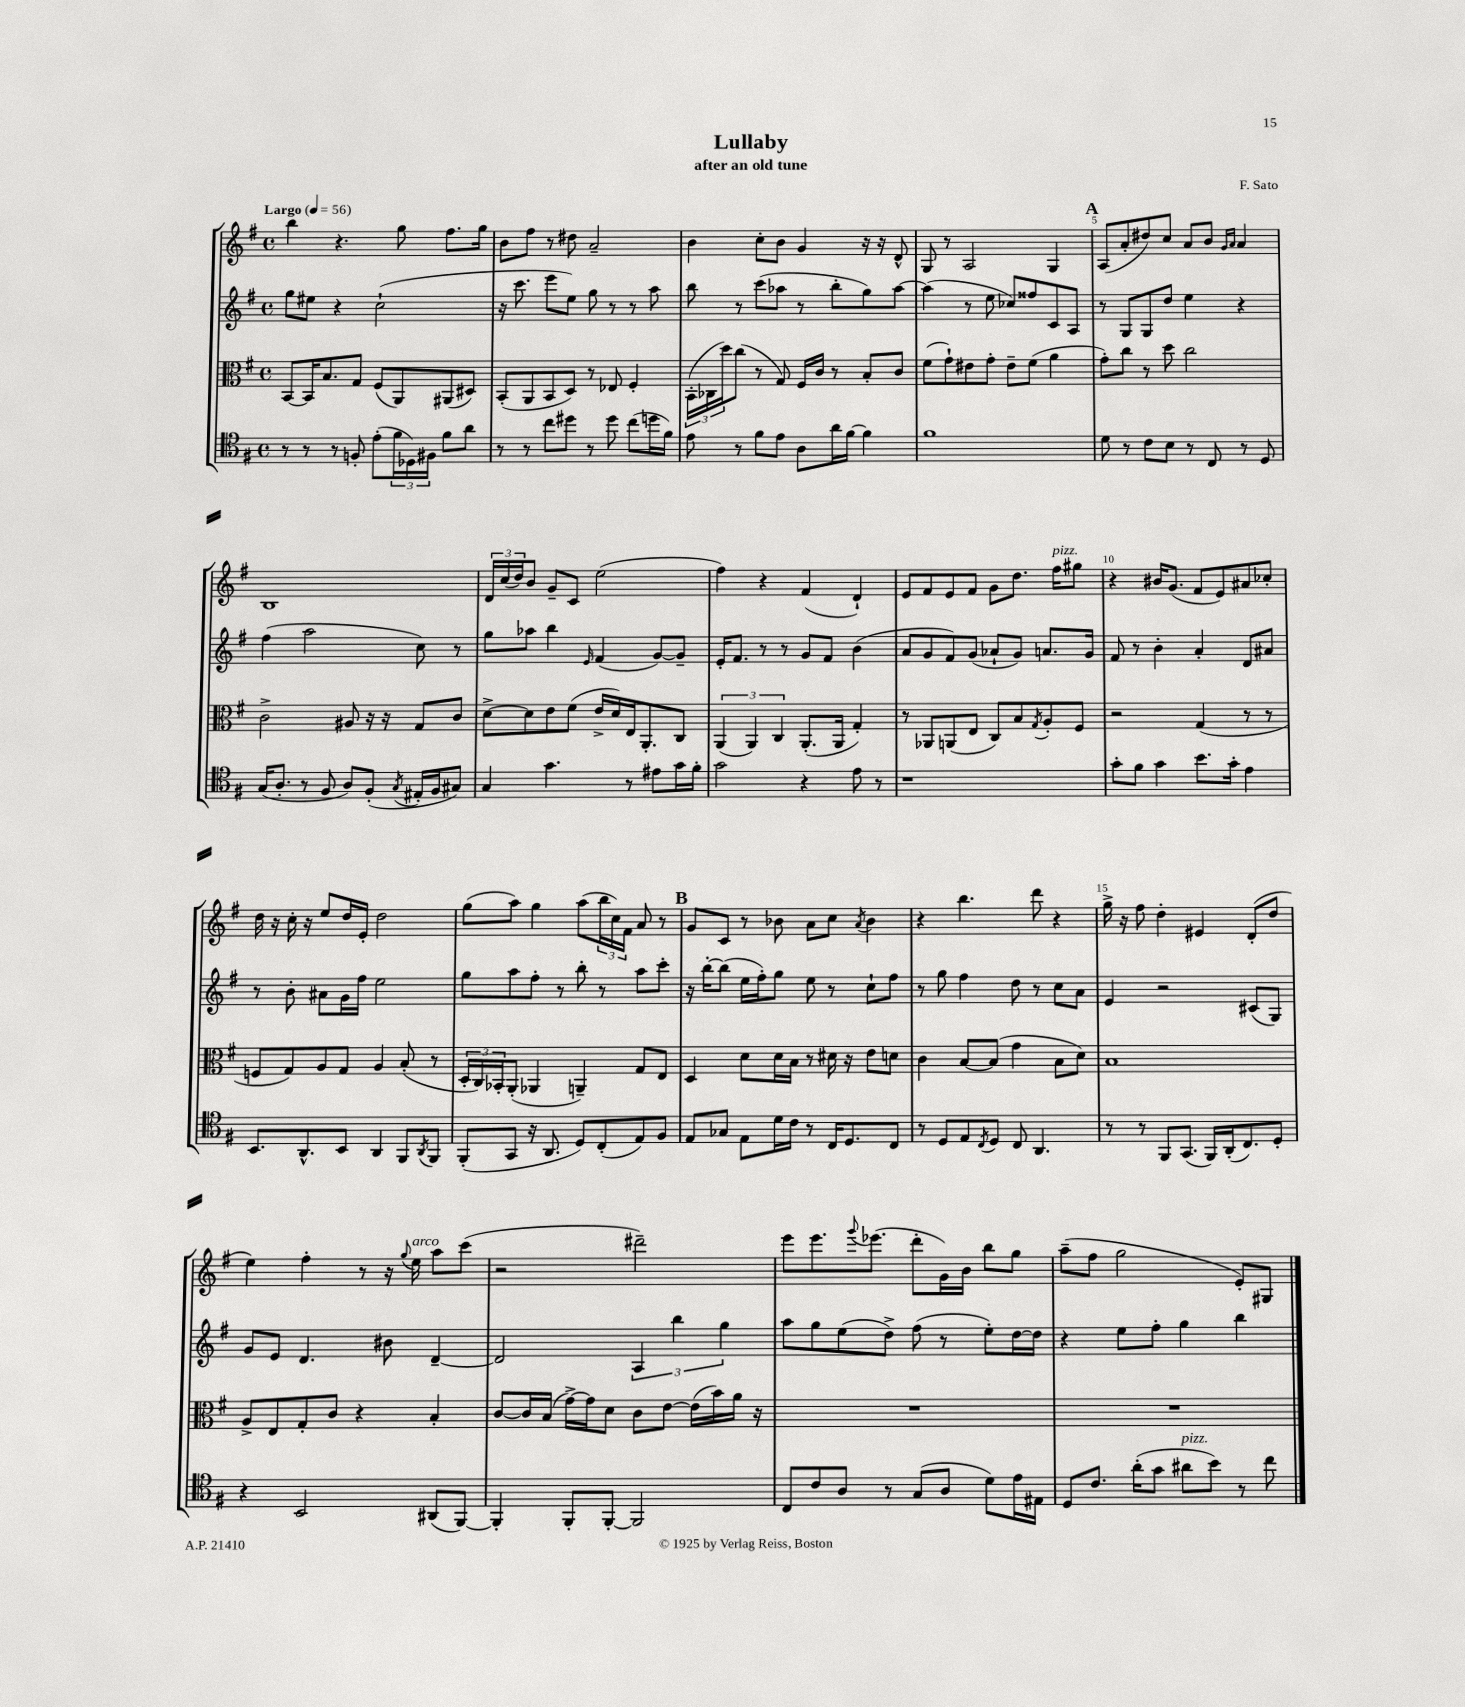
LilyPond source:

\header { title = "Lullaby" composer = "F. Sato" subtitle = "after an old tune" }
<<
\new StaffGroup <<
\new Staff = "s0" {
    \clef treble \key g \major \defaultTimeSignature \time 4/4 \tempo "Largo" 4 = 56
    b''4 r4. g''8 fis''8. g''16 |
    b'8 fis''8 r8 dis''8 a'2-- |
    b'4 c''8-. b'8 g'4 r16 r16 d'8-^ |
    g8 r8 a2 g4 |
    \mark \markup { \bold "A" } a8( a'8-. dis''8) c''8 a'8 b'8 \grace { g'16 a'16 } a'4 |
    b1 |
    \tuplet 3/2 { d'16 c''16( d''16) } b'8 g'8-- c'8 e''2( |
    fis''4) r4 fis'4( d'4-!) |
    e'8 fis'8 e'8 fis'8 g'8 d''8. fis''16^\markup { \italic "pizz." } gis''8 |
    r4 bis'16 g'8.( fis'8 e'8) ais'8 ces''8-. |
    d''16 r16 c''16-. r16 e''8 d''16 e'16-. d''2 |
    g''8( a''8) g''4 a''8( \tuplet 3/2 { b''16 c''16) fis'16 } a'8 r8 |
    \mark \markup { \bold "B" } g'8 c'8 r8 bes'8 a'8 c''8 \acciaccatura { a'8 } bes'4 |
    r4 b''4. d'''8 r4 |
    g''16-> r16 fis''8 d''4-. eis'4 d'8-.( d''8 |
    e''4) fis''4-. r8 r16 \appoggiatura { g''8 } e''16^\markup { \italic "arco" } a''8 c'''8( |
    r2 dis'''2--) |
    e'''8 e'''8. \appoggiatura { g'''8 } ees'''8.( d'''8-. g'16) b'16 b''8 g''8 |
    a''8--( fis''8 g''2 e'8-.) gis8 \bar "|." |
}
\new Staff = "s1" {
    \clef treble \key g \major \defaultTimeSignature \time 4/4
    g''8 eis''8 r4 c''2-!( |
    r16 c'''8. e'''8 e''8) g''8 r8 r8 a''8 |
    b''8 r8 c'''8( aes''8 r8 b''8-. g''8) aes''8~ |
    aes''4( r8 e''8 ces''8) fisis''8 c'8 a8 |
    \mark \markup { \bold "A" } r8 g8 g8 d''8 e''4 r4 |
    fis''4( a''2 c''8) r8 |
    g''8 aes''8 b''4 \grace { e'16 } fis'4( g'8~) g'8-- |
    e'16-. fis'8. r8 r8 g'8 fis'8 b'4( |
    a'8 g'8 fis'8) g'8( aes'8-! g'8) a'8. g'16 |
    fis'8 r8 b'4-. a'4-. d'8 ais'8 |
    r8 b'8-. ais'8 g'16 fis''16 e''2 |
    g''8 a''8 fis''8-. r8 b''8-. r8 a''8 c'''8-. |
    \mark \markup { \bold "B" } r16 b''16~-. b''8( e''16 fis''16-.) g''8 e''8 r8 c''8-! fis''8 |
    r8 g''8 fis''4 d''8 r8 c''8 a'8 |
    e'4 r2 cis'8( g8) |
    g'8 e'8 d'4. bis'8 d'4~-- |
    d'2 \tuplet 3/2 { a4 b''4 g''4 } |
    a''8 g''8 e''8( d''8->) fis''8( r8 e''8-.) d''16~ d''16 |
    r4 e''8 fis''8-. g''4 b''4 \bar "|." |
}
\new Staff = "s2" {
    \clef alto \key g \major \defaultTimeSignature \time 4/4
    b,8~ b,16 b8. g8 fis8( a,8) ais,8( dis8) |
    b,8-.( a,8 b,8 d8) r8 ees8 fis4-. |
    \tuplet 3/2 { b,16-.( ces16 d''16) } c''8( r8 g8) fis16 c'16 r8 b8-. c'8 |
    fis'8( g'8-!) eis'8 g'8-. eis'8-- fis'8( a'4 |
    \mark \markup { \bold "A" } g'8-.) c''8 r8 d''8 c''2 |
    c'2-> ais8 r16 r16 g8 c'8 |
    d'8~-> d'8 e'8 fis'8( e'16-> d'16) e16 a,8.-. c8 |
    \tuplet 3/2 { a,4( a,4) c4 } a,8.-.( a,16 g4-.) |
    r8 aes,8 a,8( e8 c8) b8 \acciaccatura { g8 } a8-. fis8 |
    r2 g4( r8 r8 |
    f8 g8) a8 g8 a4 b8-.( r8 |
    \tuplet 3/2 { d16-. c16) bes,16-. } a,8-.( aes,4 a,4--) g8 e8 |
    \mark \markup { \bold "B" } d4 d'8 d'16 b16 r8 dis'16 r16 e'8 d'8 |
    c'4 b8~ b8( g'4 b8 d'8) |
    b1 |
    a8-> e8 g8-. c'8 r4 b4-. |
    c'8~ c'16 b16( g'16~->) g'16 d'8 c'8 e'8~ e'16( b'16) a'16 r16 |
    R1 |
    R1 \bar "|." |
}
\new Staff = "s3" {
    \clef tenor \key g \major \defaultTimeSignature \time 4/4
    r8 r8 r8 f8-. e'8-.( \tuplet 3/2 { fis'16 des16) fis16 } fis'8 a'8 |
    r8 r8 c''8 dis''8 r8 dis''8 c''8( d''16 fis'16) |
    e'8 r8 fis'8 e'8 a8 a'16 fis'16~ fis'4 |
    fis'1 |
    \mark \markup { \bold "A" } d'8 r8 c'8 b8 r8 c8 r8 d8 |
    g16( a8.-. r8 fis8 a8) fis8-.( \acciaccatura { g8 } eis16-. fis16 gis8) |
    g4 g'4. r8 eis'8 g'16 fis'16-. |
    g'2 r4 e'8 r8 |
    r1 |
    g'8-. fis'8 g'4 b'8. g'16-. e'4 |
    b,8. a,8.-^ b,8 a,4 fis,8 \acciaccatura { a,8 } fis,8 |
    fis,8-.( g,8 r16 a,8. d8) c8-.( e8) fis8 |
    \mark \markup { \bold "B" } e8 ges8 e8 d'16 c'16 r8 c16 d8. c8 |
    r8 d8 e8 \acciaccatura { c8 } d8 c8 a,4. |
    r8 r8 fis,8 g,8.( fis,16) a,16-.( c8.) d8-. |
    r4 b,2 ais,8( fis,8~) |
    fis,4-. fis,8-. fis,8~-. fis,2 |
    c8 c'8 a8 r8 g8( a8 d'8) e'16 eis16 |
    d8 c'8. a'16-.( g'8 ais'8^\markup { \italic "pizz." } b'8) r8 c''8 \bar "|." |
}
>>
>>
\layout { \context { \Score \override BarNumber.break-visibility = ##(#f #t #t) barNumberVisibility = #(every-nth-bar-number-visible 5) } }
